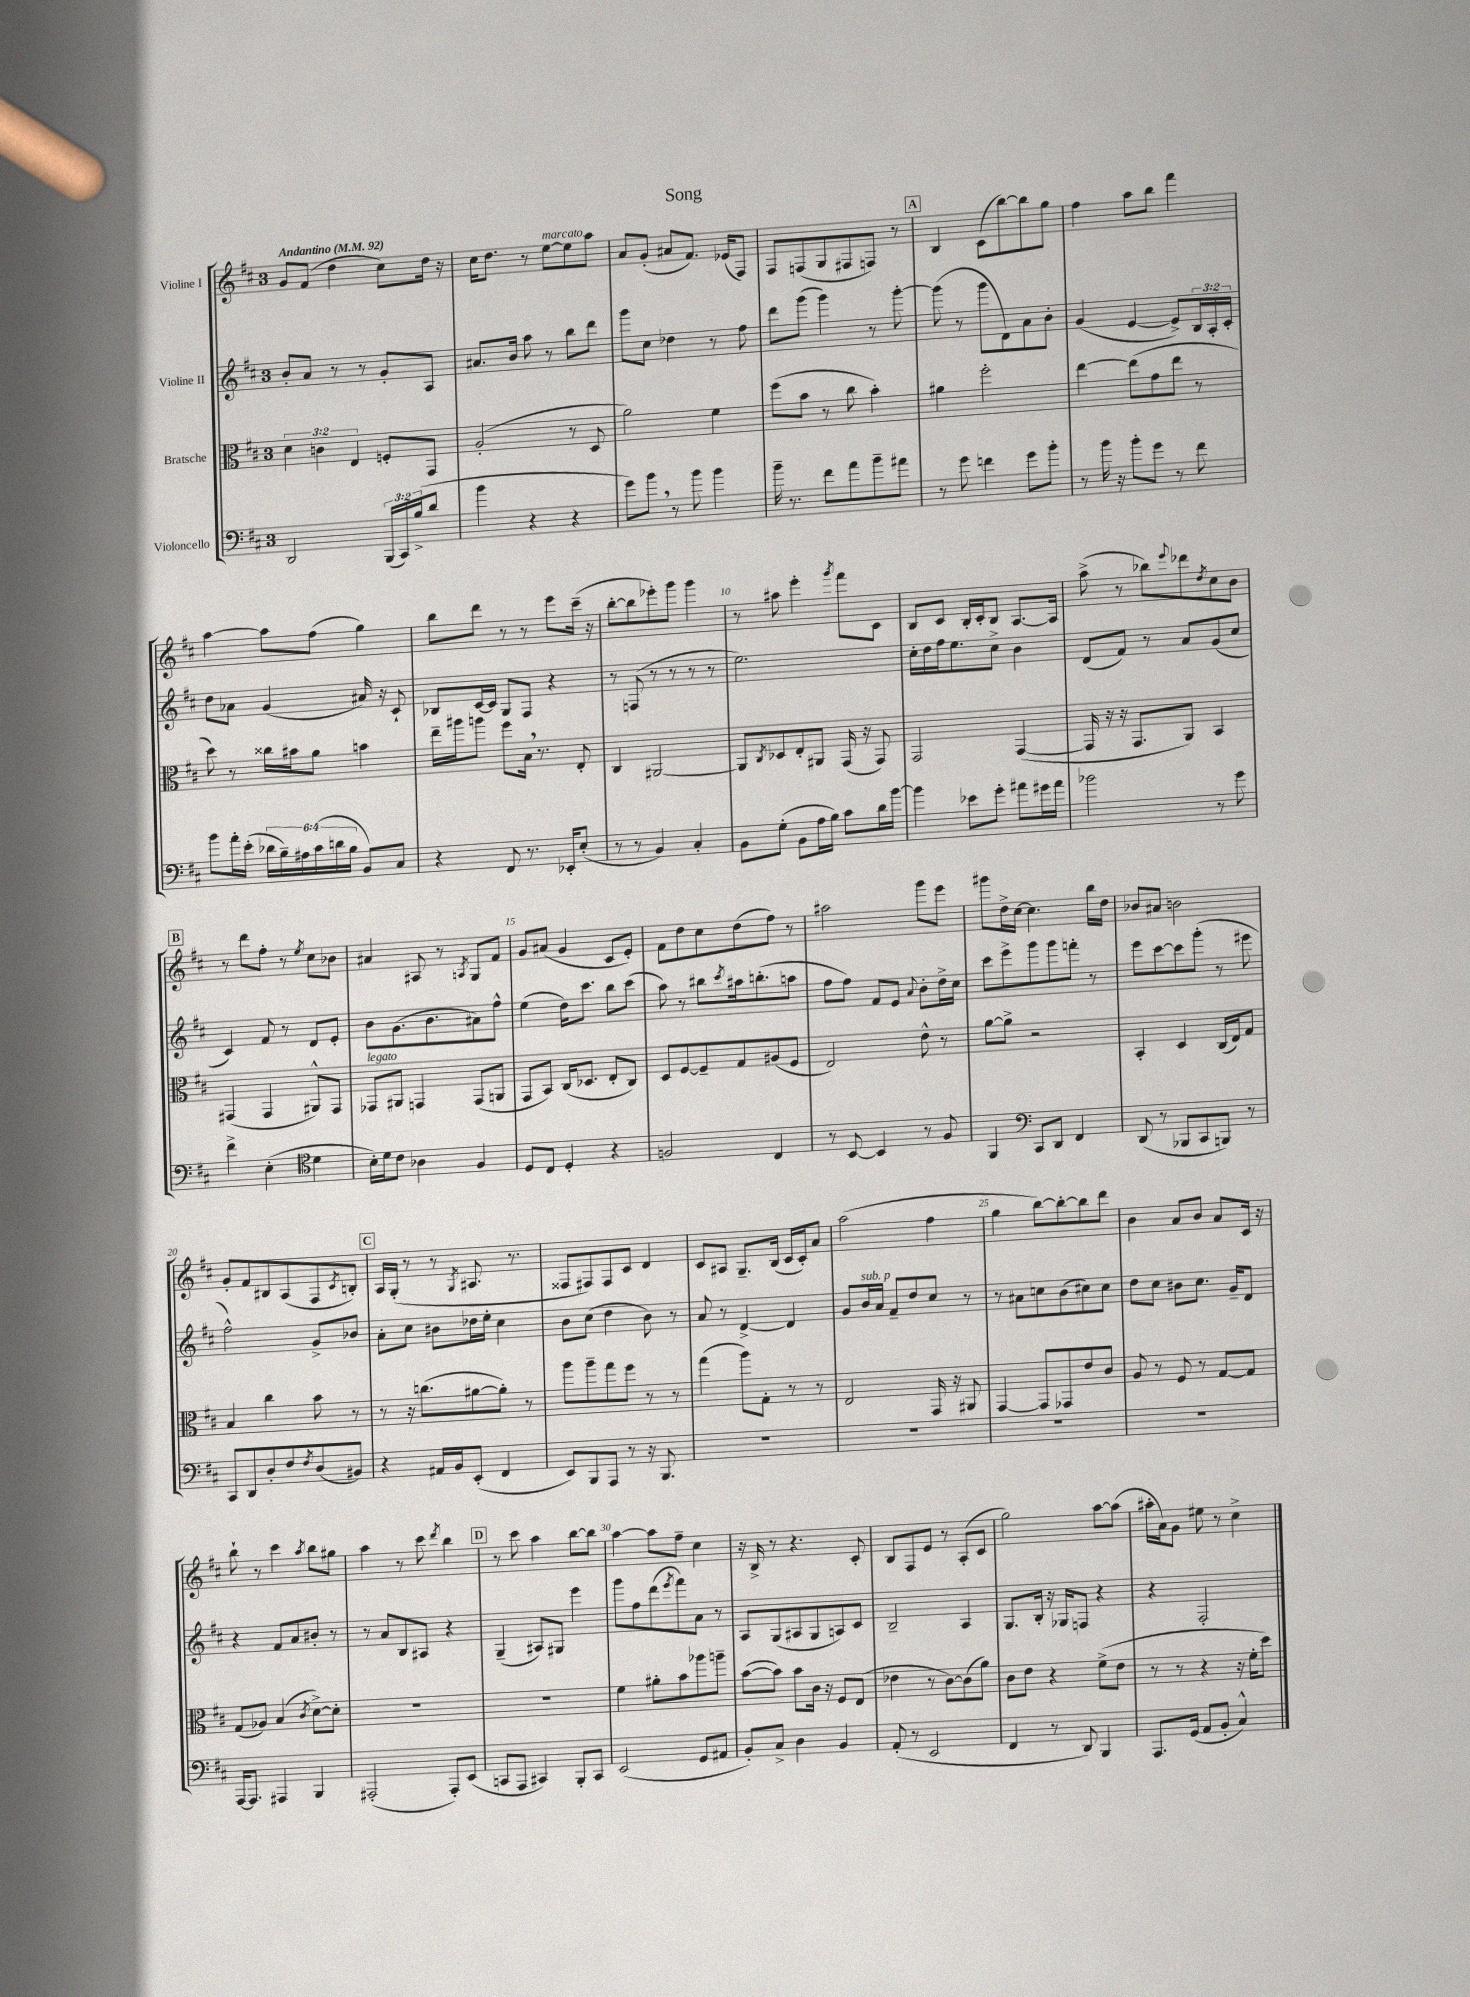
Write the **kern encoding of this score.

**kern	**kern	**kern	**kern
*part4	*part3	*part2	*part1
*staff4	*staff3	*staff2	*staff1
*I"Violoncello	*I"Bratsche	*I"Violine II	*I"Violine I
*clefF4	*clefC3	*clefG2	*clefG2
*k[f#c#]	*k[f#c#]	*k[f#c#]	*k[f#c#]
*M3/4	*M3/4	*M3/4	*M3/4
*MM92	*MM92	*MM92	*MM92
=1	=1	=1	=1
!	!	!	!LO:TX:a:B:t=Andantino
2DD/	6d\	8b'/L	8g/L
.	.	8a/J	(8f#/J
.	6cn\	.	.
.	.	8r	4dd\
.	6E/	.	.
.	.	8r	.
(24BBB/LL	8Fn'/L	8g'/L	8cc#\L)
24CC#/)	.	.	.
(24B^/J	.	.	.
8d/J	8GG/J	8A/J	16dd\Jk
.	.	.	16r
=2	=2	=2	=2
4b\	(2A'/	8.a#X/L	16cc#\KL
.	.	.	8.dd\J
.	.	16b/Jk	.
4r	.	8aa\	8r
!	!	!	!LO:TX:a:i:t=marcato
.	.	8r	[8ee\L
4r	8r	8bb\L	8ee\]
.	8D/	8ddd\J	8aa\J
=3	=3	=3	=3
8g\L)	2a\)	8ggg\L	8a/L
8b,\J	.	8cc#\J	(8g'/J
8r	.	4dd-X\	8a#X/L
8b\	.	.	8.f#/J)
4b\	4f#\	8r	.
.	.	.	(16e-X/KL
.	.	8ff#\	8F#/J)
=4	=4	=4	=4
16b~\	(8ff#\L	8ddd\L	8F#/L
8.r	.	.	.
.	8b\J	(8ggg\J	(8Fn/
8f#\L	8r	4ggg\)	8G/
8a\	8cc#\	.	8F#X/
8b~\	4b'\)	8r	8Fn/J)
8a#X\J	.	[8ggg'\	8r
!!LO:REH:place=s1:t=A
=5	=5	=5	=5
8r	4a#X\	(8ggg\]	4B/
8g\	.	8r	.
4fn\	2ff#'\	8ggg\L	(8c#\L
.	.	8d\)	[8bb\)
8g\L	.	8a\	8bb\]
8b'\J	.	8b'\J	8gg\J
=6	=6	=6	=6
8r	[4ee\	(4g/	4ff#\
16b\	.	.	.
16r	.	.	.
8b'\L	(8ee\L]	[4e/	8aa\L
8g\J	8g\	.	8bb\J
8r	8ee\J	8e^/L])	4fff#\
8f#\	8r	24B/L	.
.	.	24A'/	.
.	.	24c#'/JJ	.
!!LO:LB:g=z
=7	=7	=7	=7
8b\L	8dd\)	8dd\L	[4aa\
16a'\L	8r	8a-X\J	.
(16e'\JJ	.	.	.
24d-X\LL	16cc##X\LL	(4g/	8aa\L]
24B~\)	.	.	.
.	16b#X\J	.	.
24A#X\	.	.	.
(24c#\	8a\J	.	(8ff#\J
24dn\	.	.	.
24B\JJ	.	.	.
8BB/L)	4bn\	16a#X/)	4gg\)
.	.	16r	.
8C#/J	.	8c#`/	.
=8	=8	=8	=8
4r	16ee~\LL	8B-X/L	8bb\L
.	16aa#X\J	.	.
.	8aan\J	[16c#/L	8ddd\J
.	.	16c#/JJ]	.
8FF#/	8ff#\L	8G/L	8r
8.r	16B,\Jk	8F#/J	8r
.	8.r	.	.
.	.	4r	8eee\L
16EE-X'/KL	.	.	.
(8E'/J	8E'/	.	(16ccc#~\Jk
.	.	.	16r
=9	=9	=9	=9
8r	4C#/	8r	[8bb'\L
8r	.	(8Fn/	8bb\]
4BB/)	[2AA#X/	8r	8eee-X'\)
.	.	8r	8ggg\J
4C#'/	.	8r	4ggg\
.	.	8r	.
=10	=10	=10	=10
8BB\L	8AA#/L]	2.ee\)	8r
.	8qC#/	.	.
(8G'\J	8D-X/	.	8aa#X\
8BB\L	8E'/	.	4eee'\
16A\L	8AA#X/J	.	.
16B\JJ)	.	.	.
.	.	.	8qggg/
8c#\L	(16GG/	.	8fff#\L
.	16r	.	.
16d\L	8GG/)	.	8c#\J
[16b\JJ	.	.	.
=11	=11	=11	=11
4b\]	2GG/	16cc#'\LL	8B/L
.	.	16dd\	.
.	.	16ff#\J	8c#/J
.	.	8.ee\	.
8e-X\L	.	.	16B'/LL
.	.	.	16c#'/J
8g'\J	.	8cc#^\J	8B/J
8a#X\L	([4GG/	4b\	[8.A/L
16g#X\L	.	.	.
16a#\JJ	.	.	16A/Jk]
=12	=12	=12	=12
2b-X\	16GG/]	(8d/L	(8aa^\
.	16r	.	.
.	16r	8f#/J)	8r
.	8.GG/L	.	.
.	.	8r	8bb-X\L)
.	.	.	8qqeee/
.	8AA/J)	8a/L	8ddd-X\
.	.	.	8qdd/
8r	4BB/	(8g/	8cc#\
8g\	.	8cc#/J	8b\J
!!LO:LB:g=z
!!LO:REH:place=s1:t=B
=13	=13	=13	=13
4f#^\	(4GG#X/	4c#/)	8r
.	.	.	8ddd\L
(4E'\	4GG#/	8f#/	8ff#'\J
.	.	8r	8r
*clefC4	*	*	*
.	.	.	8qee/
4d\	8AA#X^^/L)	8d/L	8cc#\L
.	8GG#/J	8e'/J	8b-X\J
=14	=14	=14	=14
!	!LO:TX:a:i:t=legato	!	!
16B'\LL)	8GG-X/L	8b\L	4a#X/
16d\J	.	.	.
8c#\J	8AA#X/J	(8.g\	.
4A-X\	4GGn/	.	8A#X/
.	.	8.b\	.
.	.	.	8r
.	.	.	8qAn/
4F#/	(8GG/L	8a#X\)	8G/L
.	8AAn/J	8ff#^^\J	8f#/J
=15	=15	=15	=15
8D/L	8GG/L	(4ee\	8g/L
8C#/J	8BB/J)	.	(8a#X/J
4D'/	(16C#/KL	16dd\KL)	4g/
.	8.D-X/J	8.ccc#\J	.
4r	8E'/L	8bb\L	8c#/L
.	8C#/J)	(8ccc#\J	8e'/J)
=16	=16	=16	=16
2Fn/	8D/L	8aa\)	8f#\L
.	[8F#/	8r	8dd\
.	8F#~/]	8bb#X\L	8cc#\
.	.	8qccc#/	.
.	8G/	16aa#X\k	(8dd\
.	.	(8.bbn'\	.
4C#/	(8A#X/	.	8ff#\J)
.	8F#/J	8aan\J	8r
=17	=17	=17	=17
8r	2E/)	8ff#\L	2aa#X\
[8BB/	.	8ff#\J)	.
4BB/]	.	8f#/L	.
.	.	8e/J	.
.	.	8qqa/	.
8r	8e^^\	8b'\L	8ggg\L
8F#/	8r	16dd^\L	8eee\J
.	.	16cc#\JJ	.
=18	=18	=18	=18
4FF#/	[8a\L	8ccc#\L	8ggg#X\L
.	8a^\J]	8eee^\	16dd^\L
.	.	.	[16cc#\JJ
*clefF4	*	*	*
8CC#/L	2r	8ggg\	4.cc#\]
8DD/J	.	8ggg\	.
4FF#/	.	8fffn'\J	.
.	.	8r	16bb\LL
.	.	.	16dd\JJ
=19	=19	=19	=19
(8DD/	4BB'/	8eee\L	8b-X/L
8r	.	[8ccc#\	8a#X/J
8BBB-X/L	4D/	8ccc#\]	2bn\
8CC#/	.	(8ggg'\J	.
8BBBn/J)	(16C#/LL	8r	.
.	16E/J)	.	.
8r	8G/J	8eee#X\	.
!!LO:LB:g=z
=20	=20	=20	=20
8CC#/L	4B/	2ff#^^\)	8g'/L
8DD/	.	.	8f#/
8D'/	4cc#\	.	8B#X/
8F#/	.	.	(8A/
8qF#/	.	.	.
(8D/	8b\	8g^/L	8F#/
.	.	.	8qc#/
8BB#X/J)	8r	8b-X/J	8Bn'/J)
!!LO:REH:place=s1:t=C
=21	=21	=21	=21
4r	8r	8a'\L	16A/LL
.	.	.	(16G'/JJ
.	16r	8cc#\J	8r
.	(8.ccn\L	.	.
16AA#X/LL	.	8b#X\L	8r
16BB/J	.	.	.
.	.	.	8qG/
(8EE'/J	[8a#X\	16dd-X\L	8.A#X/
.	.	16ee'\JJ	.
4FF#/	8a#'\J])	4cc#\	.
.	.	.	8.r
.	8r	.	.
=22	=22	=22	=22
8EE/L)	8aa\L	8b\L	8F##X/L
8BBB/	8aa~\	(8cc#\J	8F#X/)
8AAA/J	8gg\	4dd\	8F#/
8r	8ff#\J	.	8c#/J
16r	8r	8b\)	4d/
8.BBB/	.	.	.
.	8r	8r	.
=23	=23	=23	=23
2.r	(4gg\	8a/	8c#/L
.	.	8r	8A#X/J
.	8aa\L)	[4d^/	8.G~/L
.	8G'\J	.	.
.	.	.	(16B/Jk
.	8r	4d/]	16c#/LL
.	.	.	16c#'/J)
.	8r	.	8a/J
=24	=24	=24	=24
2.r	2E/	8g/L	(2aa\
!	!	!LO:TX:a:i:t=sub. p	!
.	.	16b/L	.
.	.	16a/JJ	.
.	.	8f#~/L	.
.	.	8dd/	.
.	16GG/	8cc#/J	4ff#\
.	16r	.	.
.	8AA#X/	8r	.
=25	=25	=25	=25
2.r	[4GG/	8r	4gg\
.	.	8a#X\L	.
.	8GG/L]	8ccn\	[8bb\L)
.	8GG-X/	(8b\	8bb'\_
.	8e/	8cc#X\)	8bb\]
.	8c#/J	8cc#\J	8ddd\J
=26	=26	=26	=26
2.r	8A/	8dd\L	4b\
.	8r	8cc#\J	.
.	8F#/	8b#X\L	8a/L
.	8r	8.cc#\J	8b/J
.	[8G/L	.	8a/L
.	.	16g~/KL	.
.	8G/J]	8d/J	16c#/Jk
.	.	.	16r
!!LO:LB:g=z
=27	=27	=27	=27
[16AAA/KL	(8G/L	4r	8bb`\
8.AAA/J]	.	.	.
.	8A-X/J)	.	8r
4AAA#X/	(4B/	8f#/L	4ccc#\
.	.	8a/	.
.	8qc#/	.	8qaa/
4BBB/	[8d^\L)	8b#X'/J	8bb\L
.	8d'\J]	8r	8gg#X\J
=28	=28	=28	=28
(2AAA#X'/	2.r	8r	4aa\
.	.	8a/L	.
.	.	8B/	8r
.	.	8A#X/J	8ccc#\
.	.	.	8qddd/
8AAA#'/L)	.	4r	4bb\
(8EE/J	.	.	.
!!LO:REH:place=s1:t=D
=29	=29	=29	=29
8CCn/L	2.r	(4G~/	8r
8AAA/J	.	.	8ccc#\
4CC#X/)	.	8A#X/L)	4aa\
.	.	8G#X/J	.
8BBB'/L	.	4eee\	[8bb\L
8CC#/J	.	.	8bb\J]
=30	=30	=30	=30
(2EE/	4f#\	8ggg\L	[4aa\
.	.	8ff#\	.
.	8a#X'\L	(8ddd\	8aa\L]
.	.	8qeee/	.
.	8b\	8fff#\)	8ff#~\J
8GG/L	8aa-X\	8a\J	4cc#\
8AA#X/J	8aan~\J	8r	.
=31	=31	=31	=31
8BB'/L)	([8b\L	8A/L	16r
.	.	.	16B^/
8C#^/J	8b\J])	(8G/	8r
4D\	8b\L	8A#X/	4.r
.	16c#\Jk	8G/	.
.	16r	.	.
4BB/	8F#/L	8An/)	.
.	(8E/J	8c#/J	8c#'/
=32	=32	=32	=32
(8AA'/	4e-X\	2B~/	8B/L
8r	.	.	8F#/
2EE/	8r	.	8e/J
.	[8c#\L)	.	8r
.	(8c#\]	4A/	(8A'/L
.	8a\J)	.	8c#/J
=33	=33	=33	=33
4FF#/	8c#\L	8.G/L	2gg\)
.	8e\J	.	.
.	.	16B'/Jk	.
8r	4r	16r	.
.	.	16G-X/KL	.
8DD/)	.	8Fn/J	.
4BBB/	(8f#^\L	4r	[8aa\L
.	8e\J	.	(8aa\J]
=34	=34	=34	=34
8.AAA/L	8r	4r	16aa#X'\LL
.	.	.	16a\J)
.	8r	.	8g\J
(16GG/Jk	.	.	.
8AA/L	4r	2F#'/	8ee#X\
8BB'/J	.	.	8r
4C#^^/)	16r	.	4cc#^\
.	16f#'\KL	.	.
.	8dd\J)	.	.
==	==	==	==
*-	*-	*-	*-
